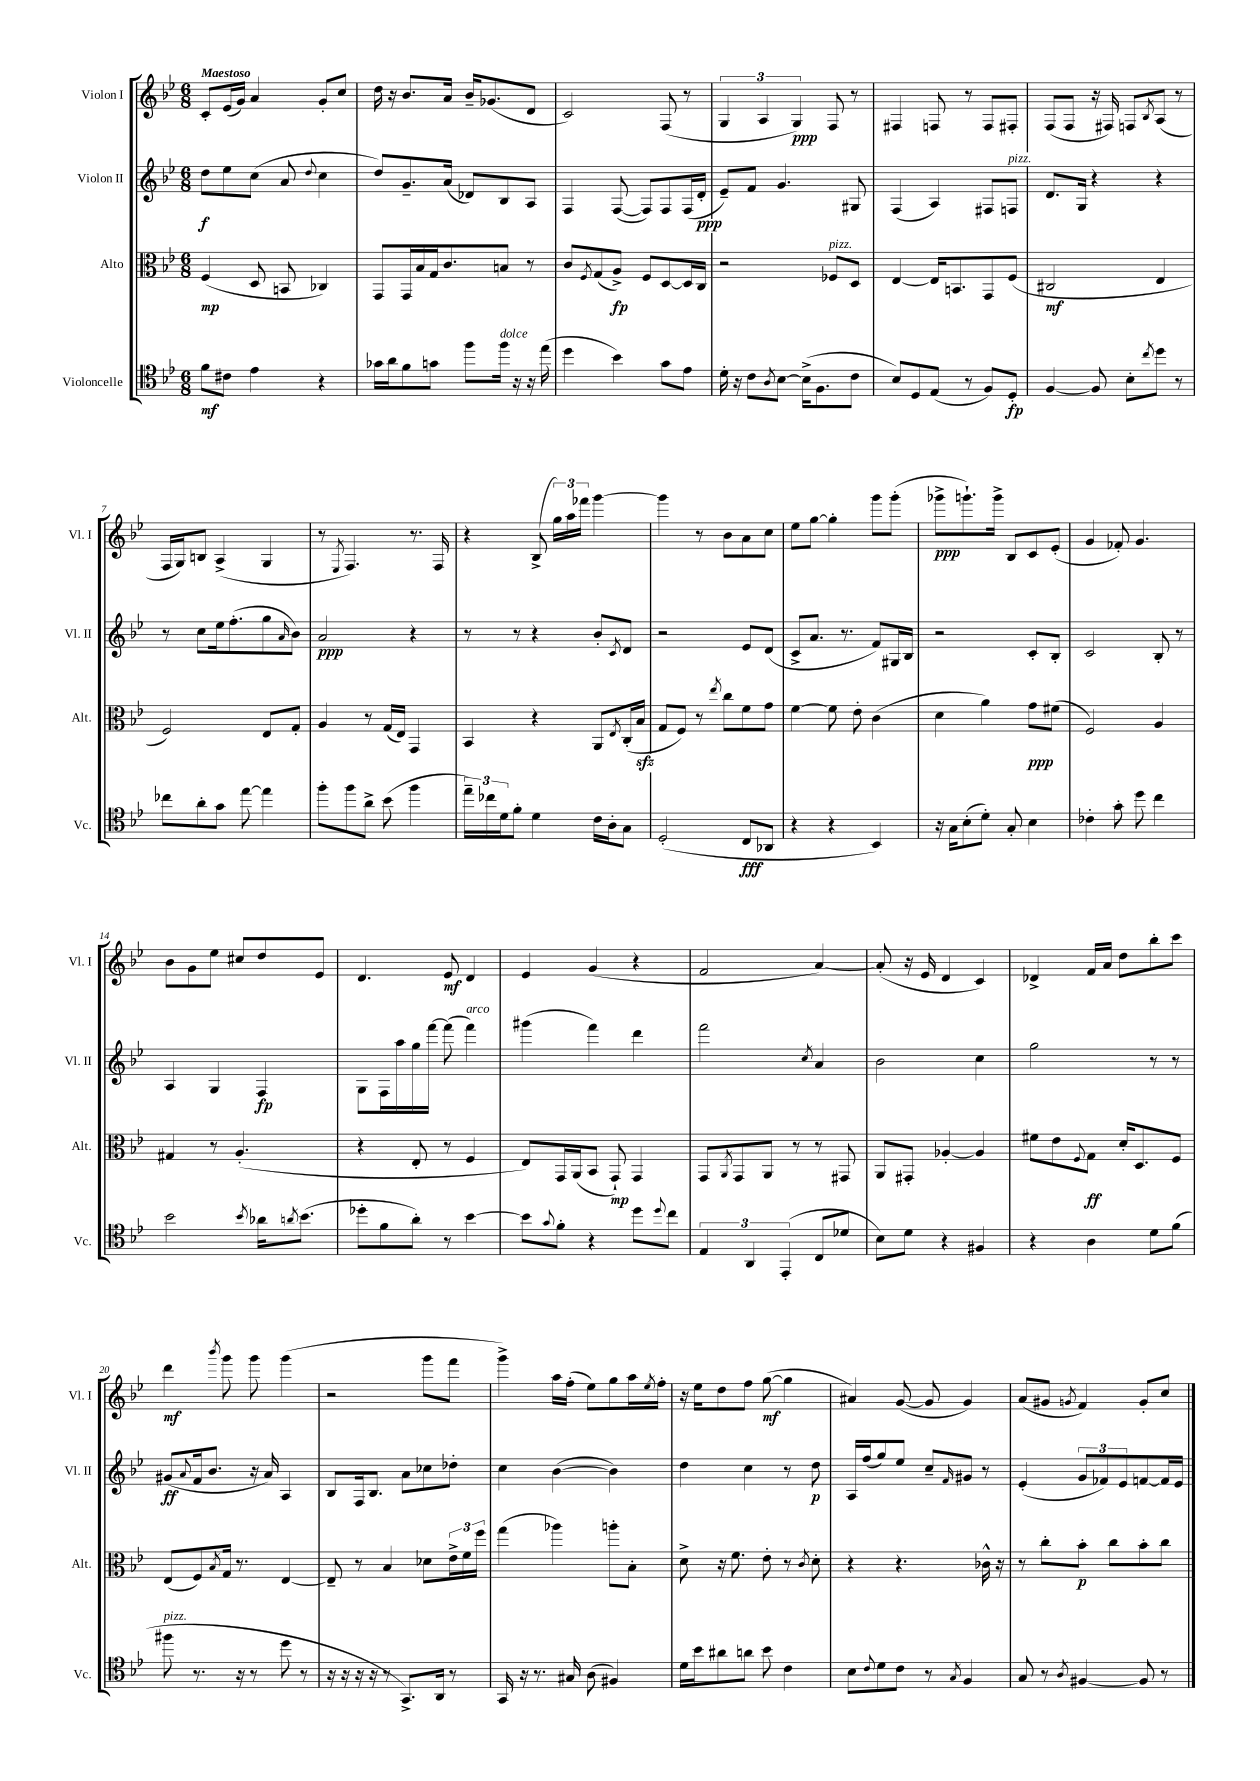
<<
\new StaffGroup <<
\new Staff = "s0" \with { instrumentName = "Violon I" shortInstrumentName = "Vl. I" } {
    \clef treble \key bes \major \numericTimeSignature \time 6/8 \tempo "Maestoso"
    c'8-. ees'16( g'16) a'4 g'8-. c''8 |
    d''16 r16 bes'8. a'16 bes'16-- ges'8.( d'8 |
    c'2) f8( r8 |
    \tuplet 3/2 { g4 a4 g4\ppp) } f8 r8 |
    fis4 f8 r8 f8 fis8-. |
    f8( f8 r16 fis16) f8 \acciaccatura { bes8 } a8( r8 |
    f16 g16) b8 a4->( g4 |
    r8 \acciaccatura { ees8 } f4.) r8. f16 |
    r4 bes8->( \tuplet 3/2 { g''16) a''16 fes'''16 } g'''4~ |
    g'''4 r8 bes'8 a'8 c''8 |
    ees''8 g''8~ g''4-. g'''8 g'''8-.( |
    ges'''8->\ppp g'''8.-!) g'''16-> bes8 c'8 ees'8-.( |
    g'4 fes'8-.) g'4. |
    bes'8 g'8 ees''8 cis''8 d''8 ees'8 |
    d'4. ees'8\mf d'4 |
    ees'4 g'4( r4 |
    f'2 a'4~) |
    a'8-.( r16 ees'16 d'4 c'4) |
    des'4-> f'16 a'16 d''8 bes''8-. c'''8 |
    d'''4\mf \acciaccatura { bes'''8 } g'''8 g'''8 g'''4( |
    r2 g'''8 f'''8 |
    g'''4->) a''16 f''16-.( ees''8) g''8 a''16 \acciaccatura { ees''8 } f''16-. |
    r16 ees''16 d''8 f''8 g''8~\mf( g''4 |
    ais'4) g'8~( g'8 g'4) |
    a'8( gis'8 \acciaccatura { g'8 } f'4) g'8-. c''8 \bar "|." |
}
\new Staff = "s1" \with { instrumentName = "Violon II" shortInstrumentName = "Vl. II" } {
    \clef treble \key bes \major \numericTimeSignature \time 6/8
    d''8\f ees''8 c''8( a'8 \appoggiatura { d''8 } c''4 |
    d''8) g'8.-- a'16( des'8) bes8 a8 |
    f4 f8~( f8) f8 f16( d'16-.\ppp |
    ees'8--) f'8 g'4. gis8 |
    f4( a4) fis8 f8^\markup { \italic "pizz." } |
    d'8. g16 r4 r4 |
    r8 c''8 ees''16 f''8.-.( g''8 \grace { a'16 } bes'8) |
    a'2\ppp r4 |
    r8 r8 r4 bes'8-. \acciaccatura { c'8 } d'8 |
    r2 ees'8 d'8( |
    c'8-> a'8. r8. f'8) gis16 bes16 |
    r2 c'8-. bes8-. |
    c'2 bes8-. r8 |
    a4 g4 f4\fp |
    g8 f16 a''16 g''16 f'''16~ f'''8( f'''4^\markup { \italic "arco" }) |
    gis'''4( f'''4) d'''4 |
    f'''2 \acciaccatura { c''8 } a'4 |
    bes'2 c''4 |
    g''2 r8 r8 |
    gis'8\ff( \appoggiatura { a'8 } f'16 bes'8. r16 a'16) a4 |
    bes8 f16 bes8. a'8 ces''8 des''8-. |
    c''4 bes'4~( bes'4) |
    d''4 c''4 r8 d''8\p |
    a16 f''16( g''8) ees''8 c''8-- \grace { f'16 } gis'8 r8 |
    ees'4-.( \tuplet 3/2 { g'8 fes'8) ees'8 } f'8~ f'16 ees'16 \bar "|." |
}
\new Staff = "s2" \with { instrumentName = "Alto" shortInstrumentName = "Alt." } {
    \clef alto \key bes \major \numericTimeSignature \time 6/8
    f4\mp( d8 b,8 ces4) |
    g,8 g,16 bes16 g16 c'8. b8 r8 |
    c'8 \acciaccatura { f8 } g8( a8->\fp) f8 d8~ d16 c16 |
    r2 fes8^\markup { \italic "pizz." } d8 |
    ees4~ ees16 b,8. g,8 f8( |
    cis2\mf ees4 |
    f2) ees8 g8-. |
    a4 r8 g16( ees16) g,4 |
    bes,4 r4 a,8 \acciaccatura { ees8 } c16-.( bes16\sfz |
    g8 f8) r8 \acciaccatura { ees''8 } c''8 f'8 g'8 |
    f'4~ f'8 ees'8-. c'4( |
    d'4 a'4) g'8\ppp fis'8( |
    f2) a4 |
    gis4 r8 a4.-.( |
    r4 ees8-. r8 f4 |
    ees8) g,16 a,16( bes,8 g,8-!\mp) g,4 |
    g,8 \acciaccatura { a,8 } g,8 a,8 r8 r8 gis,8 |
    a,8 gis,8-. aes4~-. aes4 |
    fis'8 ees'8 \appoggiatura { f8 } g8\ff d'16-. d8. f8 |
    ees8( f8) \acciaccatura { bes8 } g16 r8. ees4~ |
    ees8-- r8 bes4 des'8 \tuplet 3/2 { ees'16-> f'16 f''16 } |
    g''4( aes''4) a''8-. bes8-. |
    d'8-> r16 f'8. ees'8-. r8 \acciaccatura { c'8 } d'8-. |
    r4 r4. ces'16-^ r16 |
    r8 c''8-. bes'8-.\p c''8 bes'8-. c''8 \bar "|." |
}
\new Staff = "s3" \with { instrumentName = "Violoncelle" shortInstrumentName = "Vc." } {
    \clef tenor \key bes \major \numericTimeSignature \time 6/8
    f'8\mf cis'8 ees'4 r4 |
    ges'16 a'16 f'8 g'8 f''8 f''16^\markup { \italic "dolce" } r16 r16 ees''16( |
    d''4 bes'4) g'8 ees'8 |
    d'16-. r16 c'8 \acciaccatura { a8 } bes8~ bes16->( f8. c'8 |
    bes8) d8 ees8( r8 f8) d8-.\fp |
    f4~ f8 bes8-. \acciaccatura { c''8 } d''8 r8 |
    ces''8 a'8-. g'8 ees''8~ ees''4 |
    f''8-. f''8 a'8-> bes'8( f''4 |
    \tuplet 3/2 { ees''16--) ces''16 d'16 } f'8-. d'4 c'16 a16-. g8 |
    d2-.( c8\fff aes,8 |
    r4 r4 bes,4) |
    r16 g16 bes8-.( d'8-.) g8-. bes4 |
    ces'4-. g'8-. d''8 c''4 |
    bes'2 \acciaccatura { bes'8 } aes'16 \acciaccatura { a'8 } bes'8.( |
    des''8-. f'8 a'8-.) r8 bes'4~ |
    bes'8 \appoggiatura { g'8 } f'8-. r4 d''8 \appoggiatura { d''8 } c''8 |
    \tuplet 3/2 { ees4 a,4 ees,4-.( } c8 des'8 |
    bes8) d'8 r4 fis4 |
    r4 a4 d'8 f'8( |
    fis''8^\markup { \italic "pizz." } r8. r16 r8 d''8 r8 |
    r16 r16 r16 r16 r8 g,8.->) a,16 r8 |
    g,16 r16 r8. gis16 a8( fis4) |
    d'16 bes'16 ais'8 a'8 bes'8 c'4 |
    bes8 \appoggiatura { c'8 } d'8 c'8 r8 \acciaccatura { g8 } f4 |
    g8 r8 \acciaccatura { a8 } fis4~ fis8 r8 \bar "|." |
}
>>
>>
